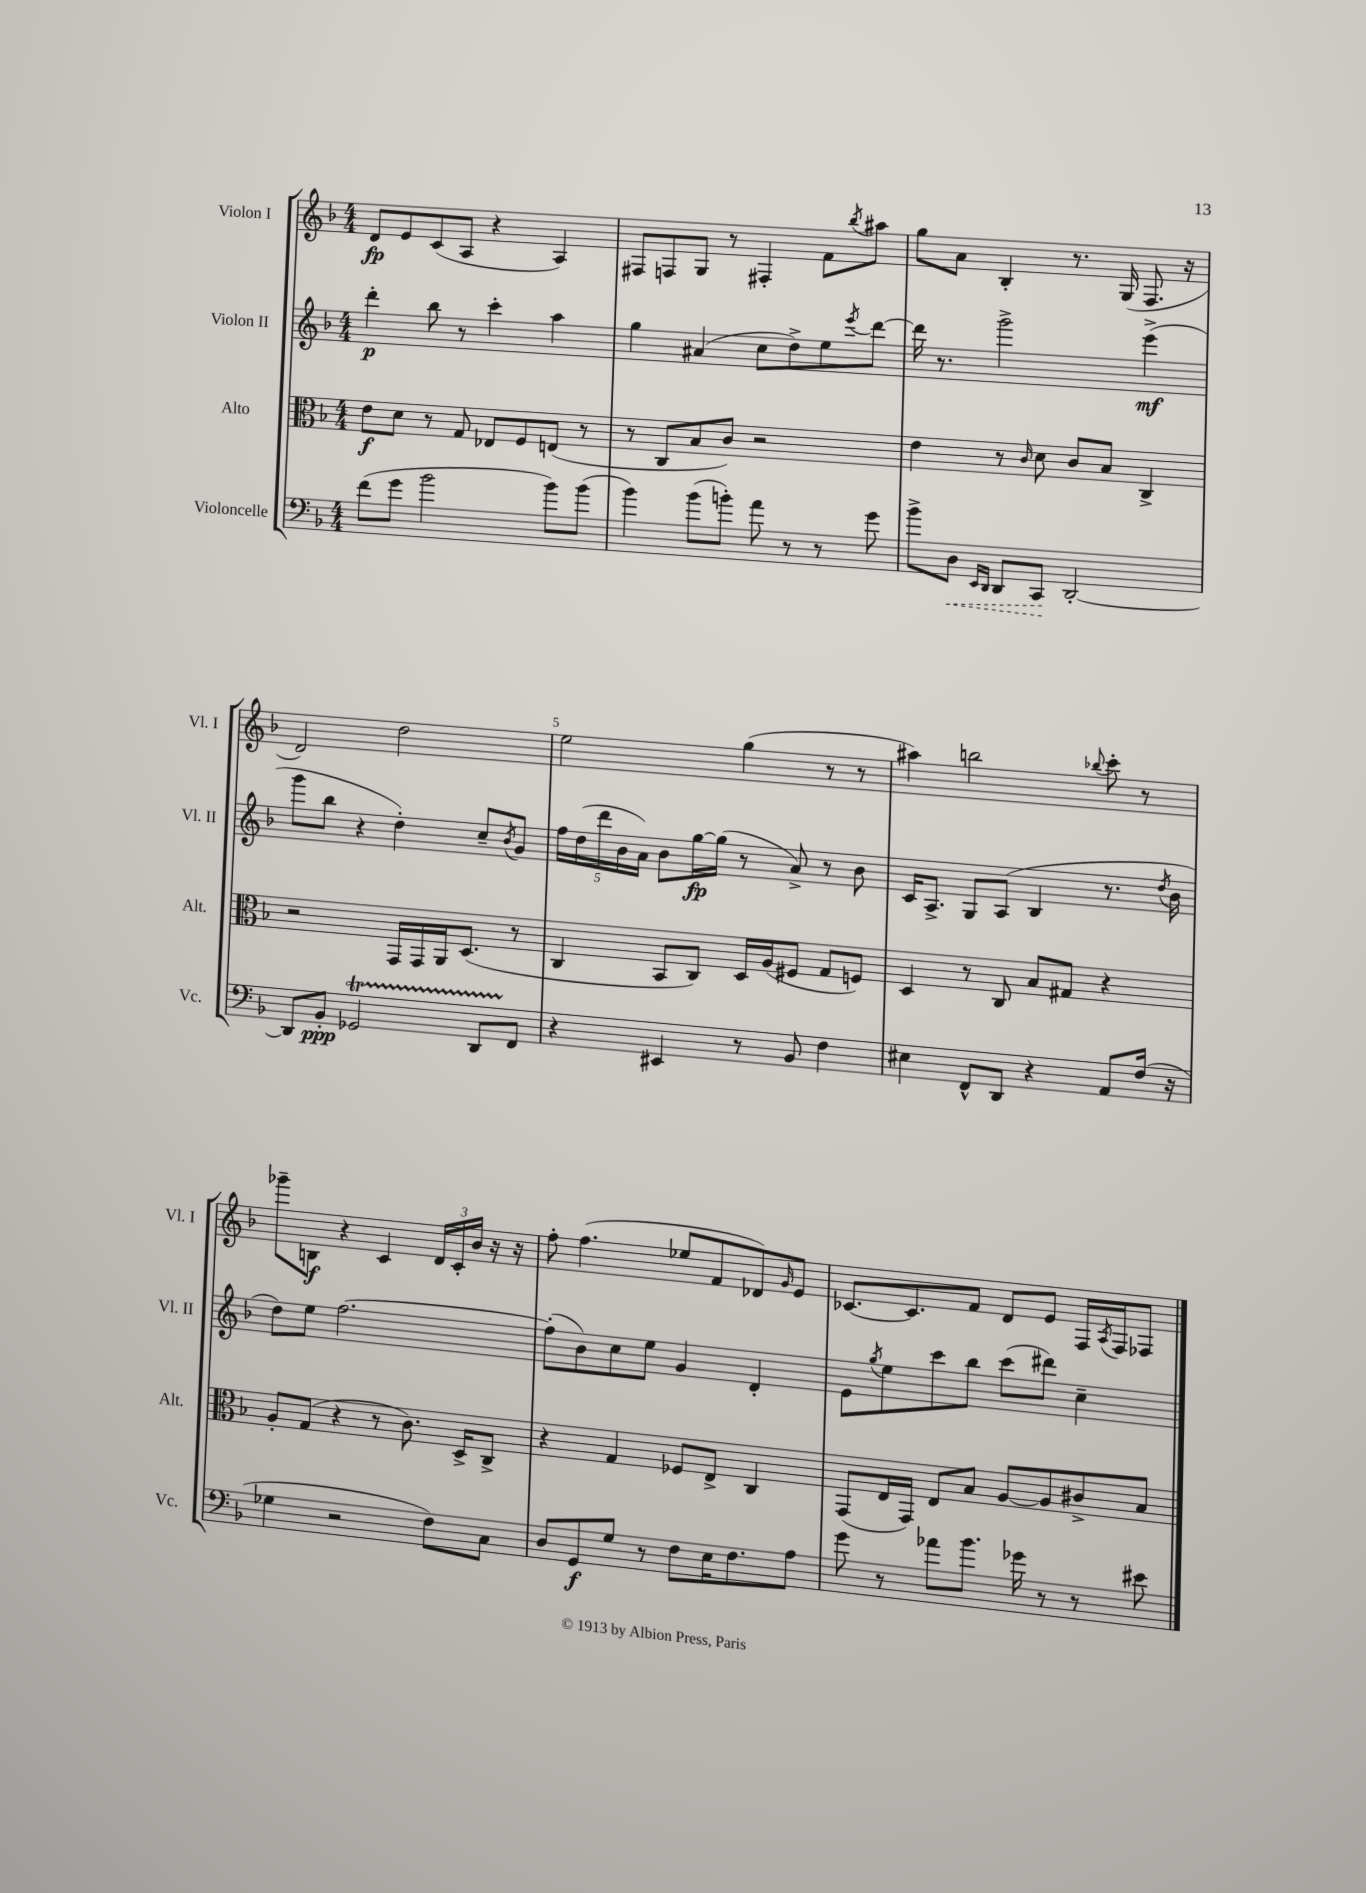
<<
\new StaffGroup <<
\new Staff = "s0" \with { instrumentName = "Violon I" shortInstrumentName = "Vl. I" } {
    \clef treble \key f \major \numericTimeSignature \time 4/4
    d'8\fp e'8 c'8( a8 r4 a4) |
    fis8 f8 g8 r8 fis4-. f'8 \acciaccatura { bes''8 } ais''8 |
    g''8 a'8 bes4-. r8. g16( f8. r16 |
    d'2) d''2 |
    e''2 g''4( r8 r8 |
    ais''4) b''2 \appoggiatura { bes''8 } c'''8-. r8 |
    ges'''8-- b8\f r4 c'4 \tuplet 3/2 { d'16 c'16-. bes'16 } r16 r16 |
    f''8-. f''4.( ees''8 f'8 des'8) \grace { g'16 } e'8 |
    ces'8.~ ces'8. f'8 d'8 e'8 f16 \acciaccatura { a8 } f16 fes8 \bar "|." |
}
\new Staff = "s1" \with { instrumentName = "Violon II" shortInstrumentName = "Vl. II" } {
    \clef treble \key f \major \numericTimeSignature \time 4/4
    d'''4-.\p bes''8 r8 c'''4-. a''4 |
    g''4 ais'4( c''8 d''8->) e''8 \acciaccatura { e'''8 } d'''8~ |
    d'''16 r8. g'''2-> e'''4->\mf( |
    g'''8 bes''8 r4 d''4-.) c''8-- \acciaccatura { bes'8 } g'8 |
    \tuplet 5/4 { f''16 d''16( d'''16 bes'16 a'16) } bes'8 g''16~\fp g''16( r8 a'8->) r8 bes'8 |
    c'16 a8.-> g8 a8( bes4 r8. \acciaccatura { d''8 } bes'16 |
    d''8) e''8 f''2.~ |
    f''8-.( bes'8) c''8 e''8 g'4 d'4-. |
    e'8 \acciaccatura { g''8 } e''8 c'''8 bes''8 c'''8( dis'''8) c''4-- \bar "|." |
}
\new Staff = "s2" \with { instrumentName = "Alto" shortInstrumentName = "Alt." } {
    \clef alto \key f \major \numericTimeSignature \time 4/4
    e'8\f d'8 r8 g8 ees8 f8 e8( r8 |
    r8 c8 bes8 c'8) r2 |
    e'4 r8 \grace { c'16 } d'8 c'8 bes8 c4-> |
    r2 g,16 g,16 a,16 d8.( r8 |
    c4 bes,8 c8) d16 a16( fis8 g8 f8) |
    d4 r8 c8 bes8 gis8 r4 |
    a8-. g8( r4 r8 c'8.) d16-> c8-> |
    r4 g4 fes8 e8-> c4 |
    g,8( e16 g,16) e8 bes8 a8~ a8 cis'8-> bes8 \bar "|." |
}
\new Staff = "s3" \with { instrumentName = "Violoncelle" shortInstrumentName = "Vc." } {
    \clef bass \key f \major \numericTimeSignature \time 4/4
    f'8( g'8 bes'2 bes'8) bes'8( |
    bes'4) bes'8( b'8-.) a'8 r8 r8 g'8 |
    bes'8-> \once \override Hairpin.style = #'dashed-line d8\< \grace { e,16 d,16 } d,8 c,8\! d,2~-. |
    d,8 bes,8-.\ppp ges,2\startTrillSpan d,8 f,8\stopTrillSpan |
    r4 eis,4 r8 bes,8 f4 |
    eis4 f,8-^ d,8 r4 a,8 f16( r16 |
    ges4 r2 f8) c8 |
    d8 g,8\f g8 r8 f8 e16 f8. a8 |
    g'8 r8 aes'8 bes'8. ges'16 r8 r8 eis'8 \bar "|." |
}
>>
>>
\layout { \context { \Score \override BarNumber.break-visibility = ##(#f #t #t) barNumberVisibility = #(every-nth-bar-number-visible 5) } }
